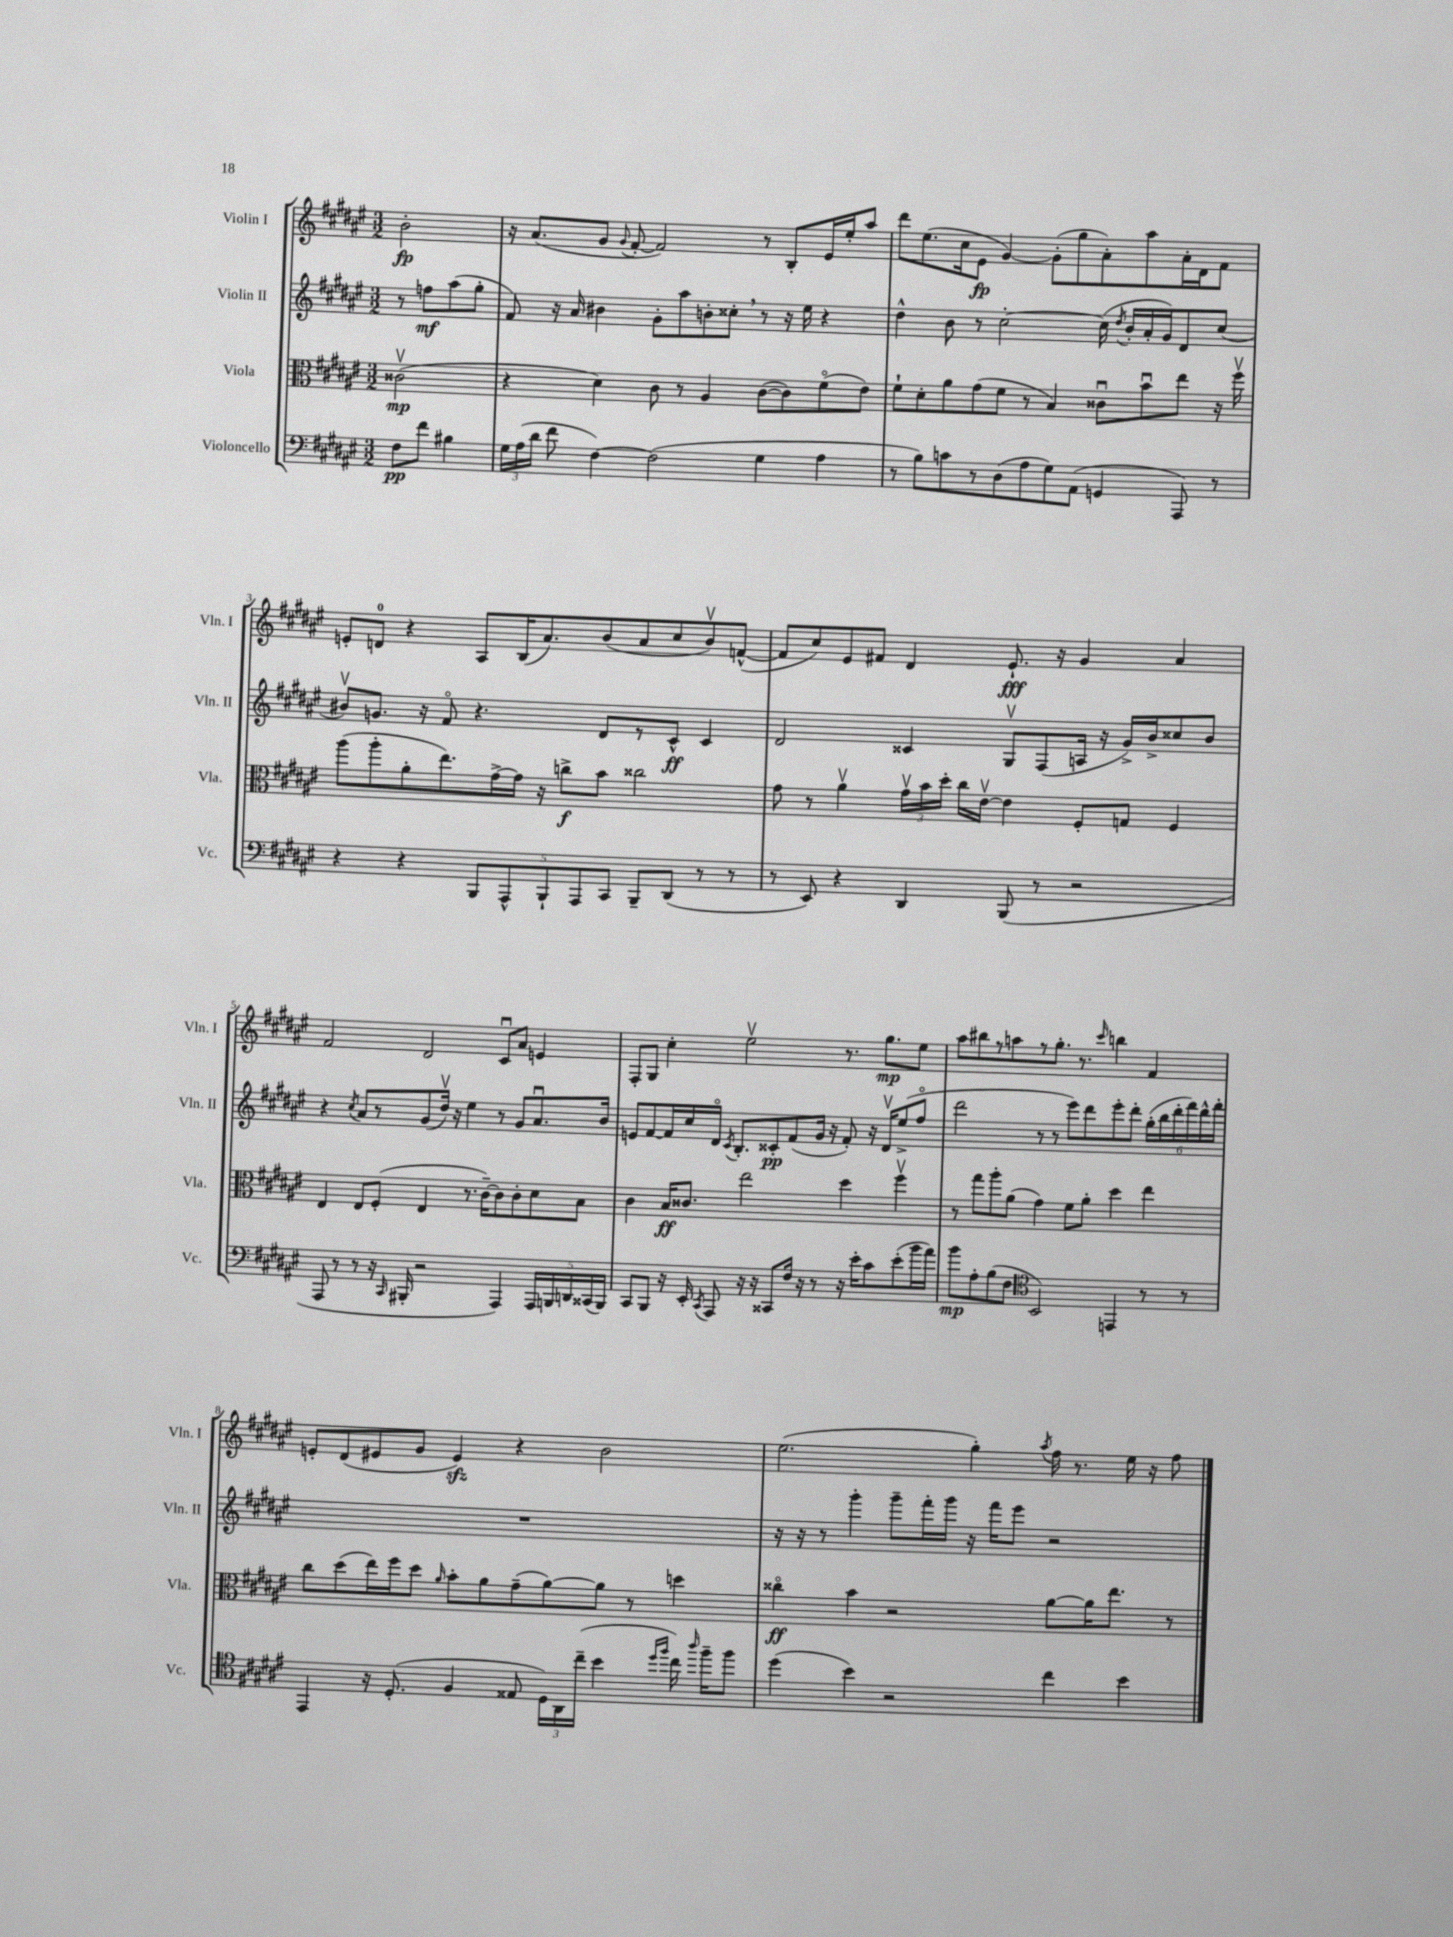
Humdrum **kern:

**kern	**dynam	**kern	**dynam	**kern	**dynam	**kern	**dynam
*part4	*part4	*part3	*part3	*part2	*part2	*part1	*part1
*staff4	*staff4	*staff3	*staff3	*staff2	*staff2	*staff1	*staff1
*I"Violoncello	*	*I"Viola	*	*I"Violin II	*	*I"Violin I	*
*I'Vc.	*	*I'Vla.	*	*I'Vln. II	*	*I'Vln. I	*
*clefF4	*	*clefC3	*	*clefG2	*	*clefG2	*
*k[f#c#g#d#a#e#]	*	*k[f#c#g#d#a#e#]	*	*k[f#c#g#d#a#e#]	*	*k[f#c#g#d#a#e#]	*
*M3/2	*	*M3/2	*	*M3/2	*	*M3/2	*
=	=	=	=	=	=	=	=
8F#\L	pp	(2c##Xv\	mp	8r	.	2b'\	fp
8f#\J	.	.	.	8ffn\L	mf	.	.
4B#X\	.	.	.	(8aa#\	.	.	.
.	.	.	.	8gg#'\J	.	.	.
=1	=1	=1	=1	=1	=1	=1	=1
24G#\LL	.	4r	.	8f#/)	.	16r	.
(24A#\	.	.	.	.	.	.	.
.	.	.	.	.	.	(8.a#/L	.
24d#\JJ	.	.	.	.	.	.	.
8f#\	.	.	.	16r	.	.	.
.	.	.	.	16a#/	.	.	.
[4F#\)	.	4d#\)	.	4b#X\	.	8g#/J	.
.	.	.	.	.	.	8qqg#/	.
.	.	.	.	.	.	[8f#'/	.
(2F#\]	.	8c#\	.	8g#'\L	.	2f#/])	.
.	.	8r	.	8aa#\	.	.	.
.	.	4A#/	.	8bn'\	.	.	.
.	.	.	.	8cc##X',\J	.	.	.
4G#\	.	([8c#\L	.	8r	.	8r	.
.	.	8c#\])	.	16r	.	8B'/L	.
.	.	.	.	16ee#\	.	.	.
4A#\	.	(8f#\	.	4r	.	16e#/L	.
.	.	.	.	.	.	16ee#'/J	.
.	.	8e#\J)	.	.	.	8aa#/J	.
=2	=2	=2	=2	=2	=2	=2	=2
8r	.	8f#`\L	.	4dd#^^\	.	8ddd#\L	.
8B\L)	.	8d#'\	.	.	.	(8.ee#\	.
8cn\	.	8a#\	.	8b\	.	.	.
.	.	.	.	.	.	16cc#\k	.
8r	.	(8g#\	.	8r	.	8e#\J	fp
(8D#\	.	8f#\J	.	[2cc#'\	.	[4g#/)	.
8A#\	.	8r	.	.	.	.	.
8G#\)	.	4B/)	.	.	.	(8g#'\L]	.
(8AA#\J	.	.	.	.	.	8gg#\	.
4GGn/	.	8c##Xu\L	.	(16cc#\]	.	8a#'\)	.
.	.	.	.	8qdd#/	.	.	.
.	.	.	.	16b'/LL	.	.	.
.	.	8bu\	.	16a#'/	.	8aa#\	.
.	.	.	.	16g#/J)	.	.	.
8AAA#/)	.	8ee#\J	.	8d#/	.	16a#'\L	.
.	.	.	.	.	.	16d#\J	.
8r	.	16r	.	(8cc#/J	.	8f#\J	.
.	.	16ff#v\	.	.	.	.	.
!!LO:LB:g=z
=3	=3	=3	=3	=3	=3	=3	=3
4r	.	(8aa#\L	.	8b#Xv/L)	.	8en'/L	.
.	.	8aa#'\	.	8.gn/J	.	8dn/J	.
4r	.	8a#'\	.	.	.	4r	.
.	.	.	.	16r	.	.	.
.	.	8.ee#\)	.	8f#/	.	.	.
10BBB/L	.	.	.	4.r	.	8A#/L	.
.	.	[16g#^\L	.	.	.	.	.
10AAA#^^/	.	.	.	.	.	.	.
.	.	16g#\JJ]	.	.	.	(16B/K	.
.	.	16r	.	.	.	8.a#/)	.
10BBB`/	.	.	.	.	.	.	.
.	.	8ccn^\L	f	.	.	.	.
10AAA#/	.	.	.	.	.	.	.
.	.	8b\J	.	8d#/L	.	(8b/	.
10CC#/J	.	.	.	.	.	.	.
8BBB~/L	.	2cc##X\	.	8r	.	8a#/	.
(8DD#/J	.	.	.	8c#^^/J	ff	8cc#/	.
8r	.	.	.	4c#/	.	8bv/)	.
8r	.	.	.	.	.	([8fn^^/J	.
=4	=4	=4	=4	=4	=4	=4	=4
8r	.	8g#\	.	2d#/	.	8f/L]	.
8EE#/)	.	8r	.	.	.	8cc#/)	.
4r	.	4a#v\	.	.	.	8e#/	.
.	.	.	.	.	.	8f#X/J	.
4DD#/	.	24g#v\LL	.	4c##X/	.	4d#/	.
.	.	24b\	.	.	.	.	.
.	.	24dd#'\JJ	.	.	.	.	.
.	.	16cc#\LL	.	.	.	.	.
.	.	[16e#v\JJ	.	.	.	.	.
(8BBB/	.	4e#\]	.	8G#v/L	.	8.e#`/	fff
8r	.	.	.	(8F#/	.	.	.
.	.	.	.	.	.	16r	.
2r	.	8F#'/L	.	16An/Jk	.	4g#/	.
.	.	.	.	16r	.	.	.
.	.	8Gn/J	.	16g#^/LL)	.	.	.
.	.	.	.	16b^/J	.	.	.
.	.	4F#/	.	8cc##X/	.	4a#/	.
.	.	.	.	8b/J	.	.	.
!!LO:LB:g=z
=5	=5	=5	=5	=5	=5	=5	=5
8AAA#/	.	4E#/	.	4r	.	2f#/	.
8r	.	.	.	.	.	.	.
.	.	.	.	8qcc#/	.	.	.
8r	.	8E#/L	.	8a#/L	.	.	.
16r	.	(8F#'/J	.	8r	.	.	.
16qqCC#/	.	.	.	.	.	.	.
16BBB#X'/	.	.	.	.	.	.	.
2r	.	4E#/	.	(8g#/	.	2d#/	.
.	.	.	.	16dd#v/Jk)	.	.	.
.	.	.	.	16r	.	.	.
.	.	8.r	.	4ee#\	.	.	.
.	.	[16c#~\KL)	.	.	.	.	.
4AAA#/)	.	8c#\]	.	8r	.	8c#u/L	.
.	.	8c#'\	.	8g#/L	.	8a#/J	.
20AAA#/LL	.	8d#\	.	8.a#u/	.	4en/	.
20BBBn/	.	.	.	.	.	.	.
20DDn/	.	.	.	.	.	.	.
.	.	8B\J	.	.	.	.	.
(20CC##X/	.	.	.	.	.	.	.
.	.	.	.	16b/Jk	.	.	.
20BBB/JJ)	.	.	.	.	.	.	.
=6	=6	=6	=6	=6	=6	=6	=6
8CC#/L	.	4c#\	.	8en/L	.	8F#'/L	.
8BBB/J	.	.	.	[8f#/	.	8G#/J	.
16r	.	16B/KL	ff	16f#/L]	.	4cc#'\	.
16EE#'/	.	8.c##X/J	.	16cc#/	.	.	.
8qCC#/	.	.	.	.	.	.	.
8AAA#/	.	.	.	16d#/JJ	.	.	.
.	.	.	.	8qc#/	.	.	.
.	.	.	.	8.B'/L	.	.	.
16r	.	2ee#\	.	.	.	2ee#v\	.
16r	.	.	.	.	.	.	.
8CC##X/L	.	.	.	8c##X'/	pp	.	.
16F#/Jk	.	.	.	(8f#/	.	.	.
16r	.	.	.	.	.	.	.
8r	.	.	.	16g#/Jk	.	.	.
.	.	.	.	16r	.	.	.
16r	.	4dd#\	.	8f#'/)	.	8.r	.
16e#'\KL	.	.	.	.	.	.	.
8c#\	.	.	.	16r	.	.	.
.	.	.	.	16d#v/KL	.	8.gg#\L	mp
(8e#'\	.	4ff#v\	.	(8ee#^/	.	.	.
16b\L	.	.	.	8ff#/J	.	8ee#\J	.
16a#\JJ)	.	.	.	.	.	.	.
=7	=7	=7	=7	=7	=7	=7	=7
8b\L	mp	8r	.	2ddd#\	.	8aa#\L	.
8A#'\	.	8gg#\L	.	.	.	8bb#X\	.
(8B\	.	8aa#'\	.	.	.	8r	.
8F#\J	.	(8a#\J	.	.	.	8aan\	.
*clefC4	*	*	*	*	*	*	*
2BB/)	.	4g#\)	.	8r	.	8r	.
.	.	.	.	8r	.	8.gg#'\J	.
.	.	8f#\L	.	8eee#\L)	.	.	.
.	.	.	.	.	.	8.r	.
.	.	8a#'\J	.	8ddd#\	.	.	.
.	.	.	.	.	.	16qqccc#/	.
4EEn/	.	4dd#\	.	8eee#'\	.	4bbn\	.
.	.	.	.	8ddd#'\J	.	.	.
8r	.	4ee#\	.	(24gg#'\LL	.	4f#/	.
.	.	.	.	24bb\	.	.	.
.	.	.	.	24ddd#'\	.	.	.
8r	.	.	.	24fff#\)	.	.	.
.	.	.	.	24ddd#^^\	.	.	.
.	.	.	.	24fff#'\JJ	.	.	.
!!LO:LB:g=z
=8	=8	=8	=8	=8	=8	=8	=8
4EE#/	.	8cc#\L	.	1.r	.	8en'/L	.
.	.	(8dd#\	.	.	.	(8d#/	.
16r	.	16ee#\L)	.	.	.	8e#X/	.
(8.D#'/	.	16ff#\J	.	.	.	.	.
.	.	8dd#\J	.	.	.	8g#/J	.
.	.	16qqa#/	.	.	.	.	.
4F#/	.	8b'\L	.	.	.	4e#zz/)	.
.	.	8a#\	.	.	.	.	.
8E##X/	.	(8g#~\	.	.	.	4r	.
24D#\LL)	.	[8a#\)	.	.	.	.	.
24AA#\	.	.	.	.	.	.	.
(24cc#~\JJ	.	.	.	.	.	.	.
4b\	.	8a#\J]	.	.	.	2b\	.
.	.	8r	.	.	.	.	.
16qqdd#/LL	.	.	.	.	.	.	.
16qqff#/JJ	.	.	.	.	.	.	.
16cc#\)	.	4ddn\	.	.	.	.	.
16qqaa#/	.	.	.	.	.	.	.
16ff#~\KL	.	.	.	.	.	.	.
8ff#\J	.	.	.	.	.	.	.
=9	=9	=9	=9	=9	=9	=9	=9
(4dd#\	.	4cc##X\	ff	16r	.	(2.ee#\	.
.	.	.	.	16r	.	.	.
.	.	.	.	8r	.	.	.
4b\)	.	4b\	.	4ggg#'\	.	.	.
2r	.	2r	.	8ggg#~\L	.	.	.
.	.	.	.	16fff#'\L	.	.	.
.	.	.	.	16ggg#\JJ	.	.	.
.	.	.	.	16r	.	4gg#'\)	.
.	.	.	.	16fff#\KL	.	.	.
.	.	.	.	8eee#\J	.	.	.
.	.	.	.	.	.	8qaa#/	.
4cc#\	.	[8a#\L	.	2r	.	16ff#\	.
.	.	.	.	.	.	8.r	.
.	.	16a#\K]	.	.	.	.	.
.	.	8.ee#\J	.	.	.	.	.
4b\	.	.	.	.	.	16ee#\	.
.	.	.	.	.	.	16r	.
.	.	8r	.	.	.	8ff#\	.
==	==	==	==	==	==	==	==
*-	*-	*-	*-	*-	*-	*-	*-
